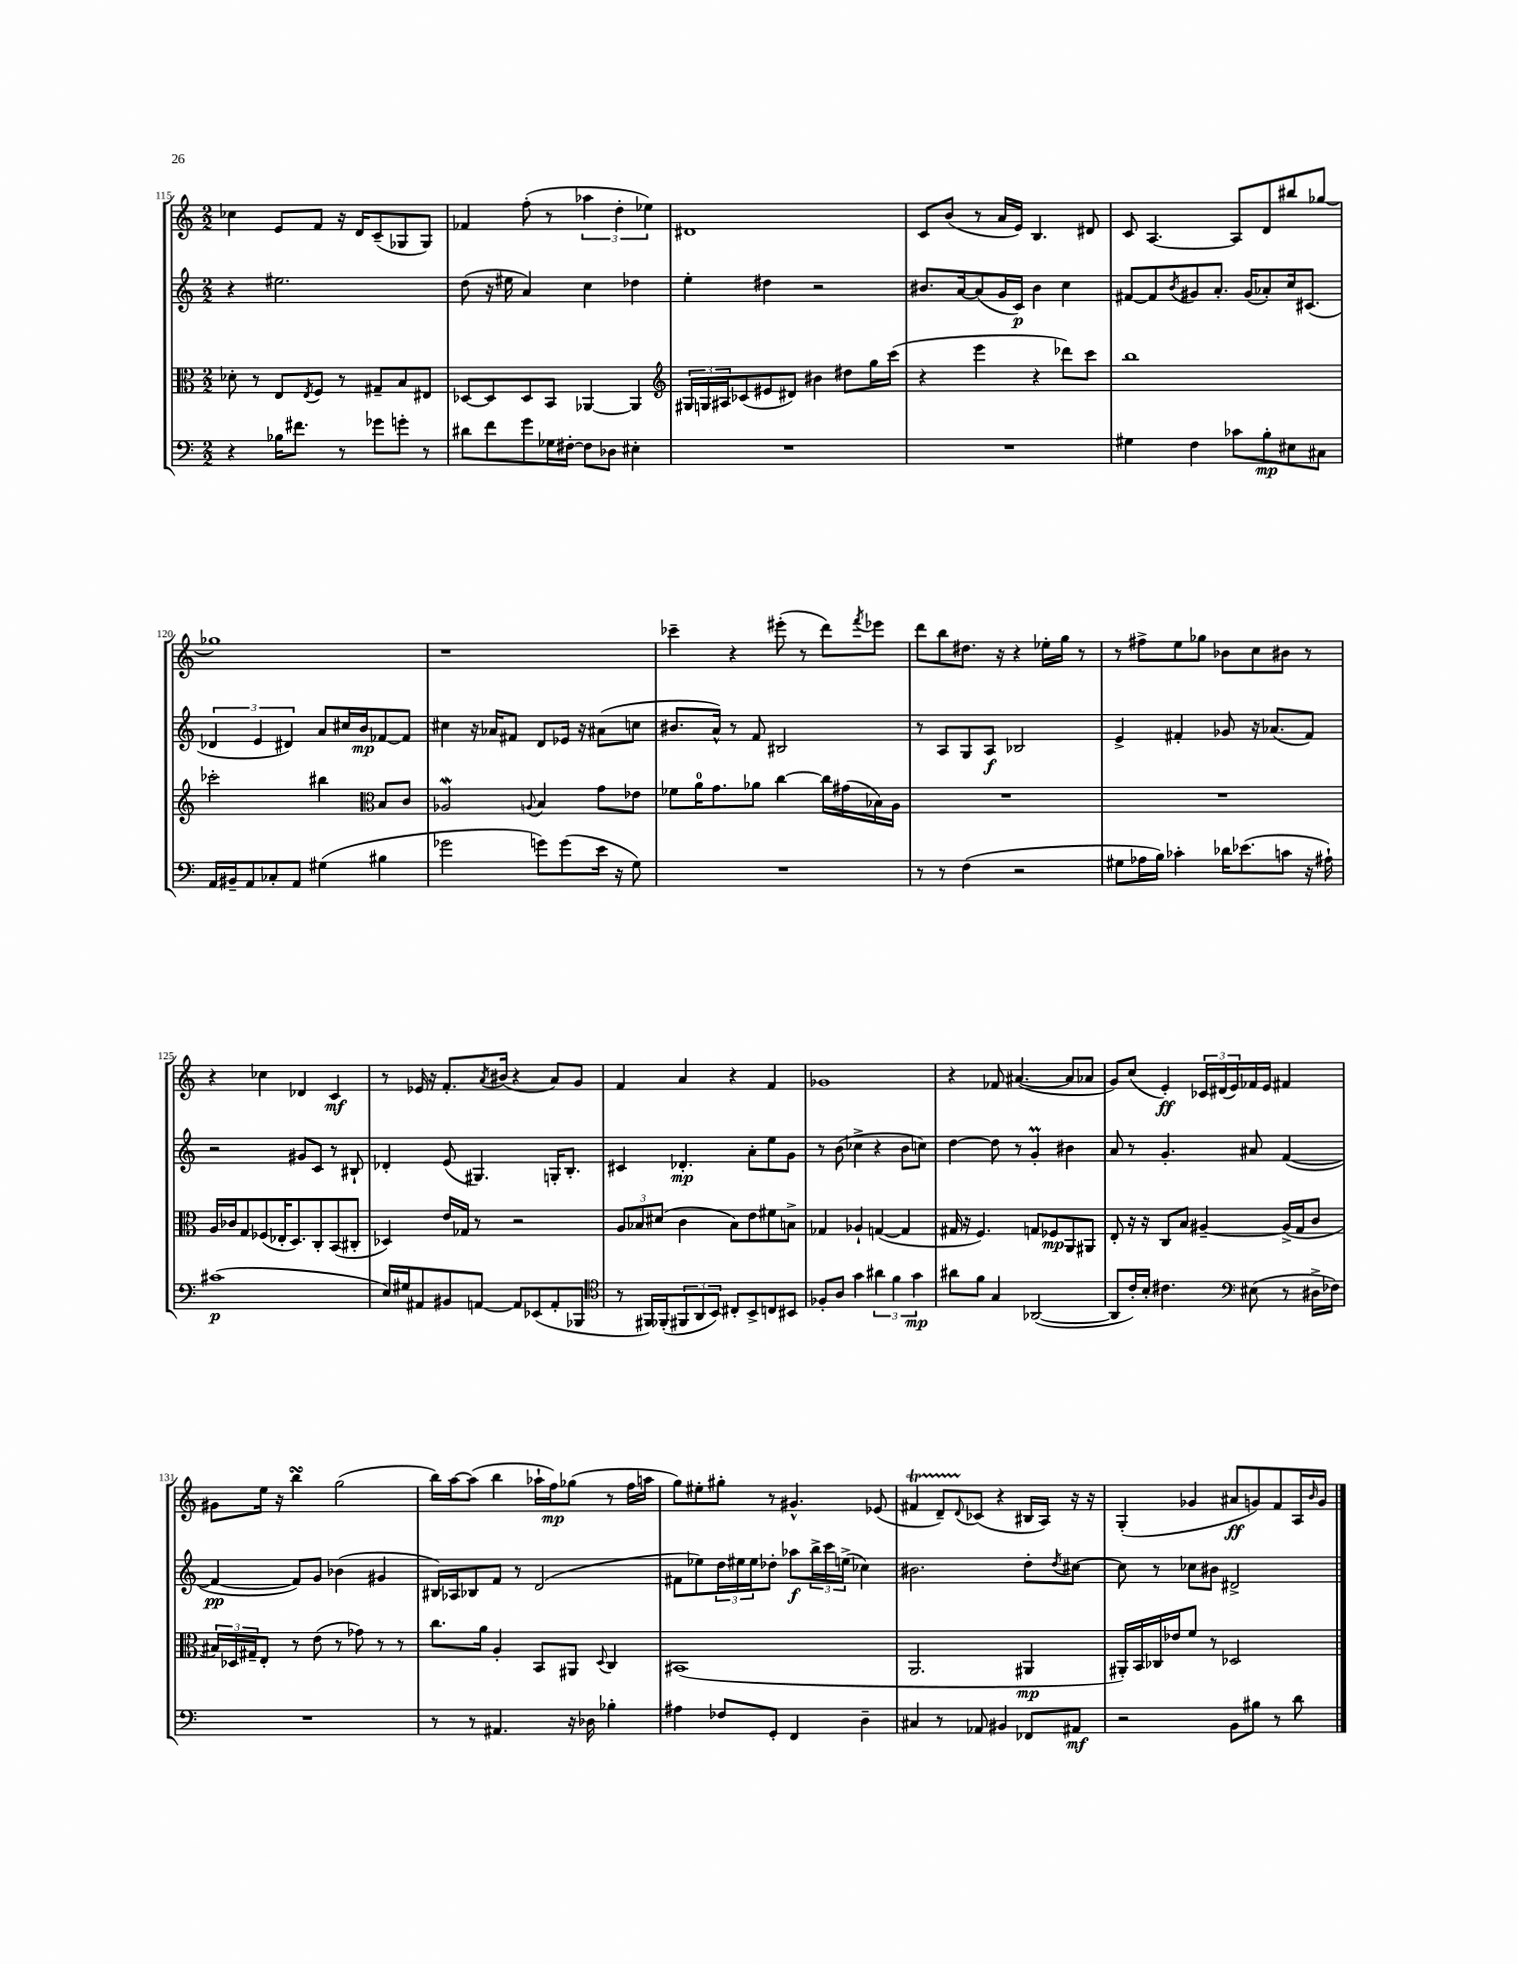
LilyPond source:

<<
\new StaffGroup <<
\new Staff = "s0" {
    \clef treble \key c \major \numericTimeSignature \time 2/2
    ces''4 e'8 f'8 r16 d'16 c'8--( ges8 ges8) |
    fes'4 f''8-.( r8 \tuplet 3/2 { aes''4 d''4-. ees''4) } |
    dis'1 |
    c'8 b'8( r8 a'16 e'16) b4. dis'8 |
    c'8 a4.~ a8 d'8 bis''8 ges''8~ |
    ges''1 |
    r1 |
    ces'''4-- r4 eis'''8-.( r8 d'''8) \acciaccatura { f'''8 } ees'''8 |
    d'''8 b''8 dis''8. r16 r4 ees''16-. g''16 r8 |
    r8 fis''8-> e''8 ges''8 bes'8 c''8 bis'8 r8 |
    r4 ces''4 des'4 c'4\mf |
    r8 ees'16 r16 f'8.-. \acciaccatura { a'8 } bis'16( r4 a'8) g'8 |
    f'4 a'4 r4 f'4 |
    ges'1 |
    r4 fes'8 ais'4.~( ais'8 aes'8 |
    g'8) c''8( e'4-.\ff) \tuplet 3/2 { ces'16 dis'16( e'16) } fes'16 e'16 fis'4 |
    gis'8 e''16 r16 b''4\turn g''2( |
    b''16) a''16~ a''8( b''4 aes''16-! f''16\mp) ges''8( r8 f''16 a''16 |
    g''8) eis''8-. gis''8-. r8 gis'4.-^ ees'8( |
    fis'4\startTrillSpan d'8--) \appoggiatura { d'8 } ces'8\stopTrillSpan( r4 bis16 a16) r16 r16 |
    g4-.( ges'4 ais'8\ff g'8) f'8 a16 \grace { b'16 } g'16 \bar "|." |
}
\new Staff = "s1" {
    \clef treble \key c \major \numericTimeSignature \time 2/2
    r4 eis''2. |
    d''8( r16 eis''16 a'4) c''4 des''4 |
    e''4-. dis''4 r2 |
    bis'8. a'16~ a'8( g'16 c'16\p) bis'4 c''4 |
    fis'8~ fis'8 \acciaccatura { b'8 } gis'8 a'8.-. gis'16( aes'8-.) c''16 cis'8.( |
    \tuplet 3/2 { des'4 e'4 dis'4) } a'8 cis''16 b'16\mp fes'8~ fes'8 |
    cis''4 r16 aes'16 fis'8 d'8 ees'16 r16 ais'8( c''8 |
    bis'8. a'16-^) r8 f'8 bis2 |
    r8 a8 g8 a8\f bes2 |
    e'4-> fis'4-. ges'8 r16 aes'8.( fis'8) |
    r2 gis'8 c'8 r8 bis8-! |
    des'4-. e'8( gis4.) g16-. b8.-. |
    cis'4 des'4.-.\mp a'8-. e''8 g'8 |
    r8 b'8( ces''4-> r4 b'8 c''8) |
    d''4~ d''8 r8 g'4-.\prall bis'4 |
    a'8 r8 g'4.-. ais'8 f'4~( |
    f'4~\pp f'8) g'8 bes'4( gis'4 |
    bis16) aes16 bes8 f'8 r8 d'2( |
    fis'8 ees''8) \tuplet 3/2 { d''16 eis''16 eis''16 } des''8-. aes''8\f \tuplet 3/2 { b''16-> c'''16 e''16->( } ces''4) |
    bis'2. d''8-. \acciaccatura { d''8 } cis''8~ |
    cis''8 r8 ces''8 bis'8 dis'2-> \bar "|." |
}
\new Staff = "s2" {
    \clef alto \key c \major \numericTimeSignature \time 2/2
    des'8-. r8 e8 \acciaccatura { e8 } f8 r8 gis8-- b8 eis8 |
    des8~ des8 des8 b,8 aes,4~ aes,4 |
    \clef treble \tuplet 3/2 { gis16 g16 ais16 } ces'8( eis'8 dis'8) bis'4 dis''8 g''16 c'''16( |
    r4 e'''4 r4 des'''8) c'''8 |
    b''1 |
    ces'''2-. bis''4 \clef alto b8 c'8 |
    aes2\mordent \appoggiatura { a8 } b4 g'8 ees'8 |
    fes'8 a'16-0 g'8. aes'8 c''4~ c''16 gis'16( bes16) a16 |
    R1 |
    R1 |
    a16 ces'16 g8 fes8( ees16-. d8.) c8-. b,8( cis8-. |
    des4) e'16 ges16 r8 r2 |
    \tuplet 3/2 { a8 bes8 dis'8( } c'4 bes8) e'8 fis'8 b8-> |
    ges4 aes4-! g4~( g4 |
    gis16 r16 f4.) g8 fes8\mp a,8 ais,8 |
    e8-. r16 r16 c8 b8 ais4~-- ais16->( g16 c'8 |
    \tuplet 3/2 { bis16) des16 gis16-- } e8-. r8 e'8( r8 ges'8) r8 r8 |
    c''8. a'16 a4-. b,8 ais,8 \appoggiatura { d8 } c4 |
    bis,1( |
    a,2. ais,4\mp |
    ais,16-.) b,16 ces16 ees'16 f'8 r8 des2 \bar "|." |
}
\new Staff = "s3" {
    \clef bass \key c \major \numericTimeSignature \time 2/2
    r4 bes16 fis'8. r8 ges'8 g'8-. r8 |
    dis'8 f'8 g'8 ges16 fis16~-. fis8 des8 eis4-. |
    R1 |
    R1 |
    gis4 f4 ces'8 b8-.\mp eis8 cis8 |
    a,16 bis,16-- a,8 ces8-. a,8 gis4( bis4 |
    ges'2 g'8) g'8( e'16 r16 g8) |
    R1 |
    r8 r8 f4( r2 |
    gis8 aes16 b16) ces'4-. des'16 ees'8.( c'8 r16 ais16-!) |
    cis'1\p( |
    e16) gis16 ais,8 bis,8 a,8~ a,8 ees,8( a,8-. bes,,8 |
    \clef tenor r8 fis,16) fes,16-.( \tuplet 3/2 { fis,8 a,8 b,8) } cis8-. b,8-> c8 bis,8 |
    fes8-. a8 g'4 \tuplet 3/2 { ais'4 f'4 g'4\mp } |
    ais'8 f'8 g4 aes,2~( |
    aes,8 c'16-.) b16-. cis'4. \clef bass eis8( r8 dis16-> fes16) |
    R1 |
    r8 r8 ais,4. r16 des16 bes4-. |
    ais4 fes8 g,8-. f,4 d4-- |
    cis4 r8 aes,8 bis,4 fes,8 ais,8\mf |
    r2 b,8 bis8 r8 d'8 \bar "|." |
}
>>
>>
\layout { \context { \Score currentBarNumber = #115 } }
